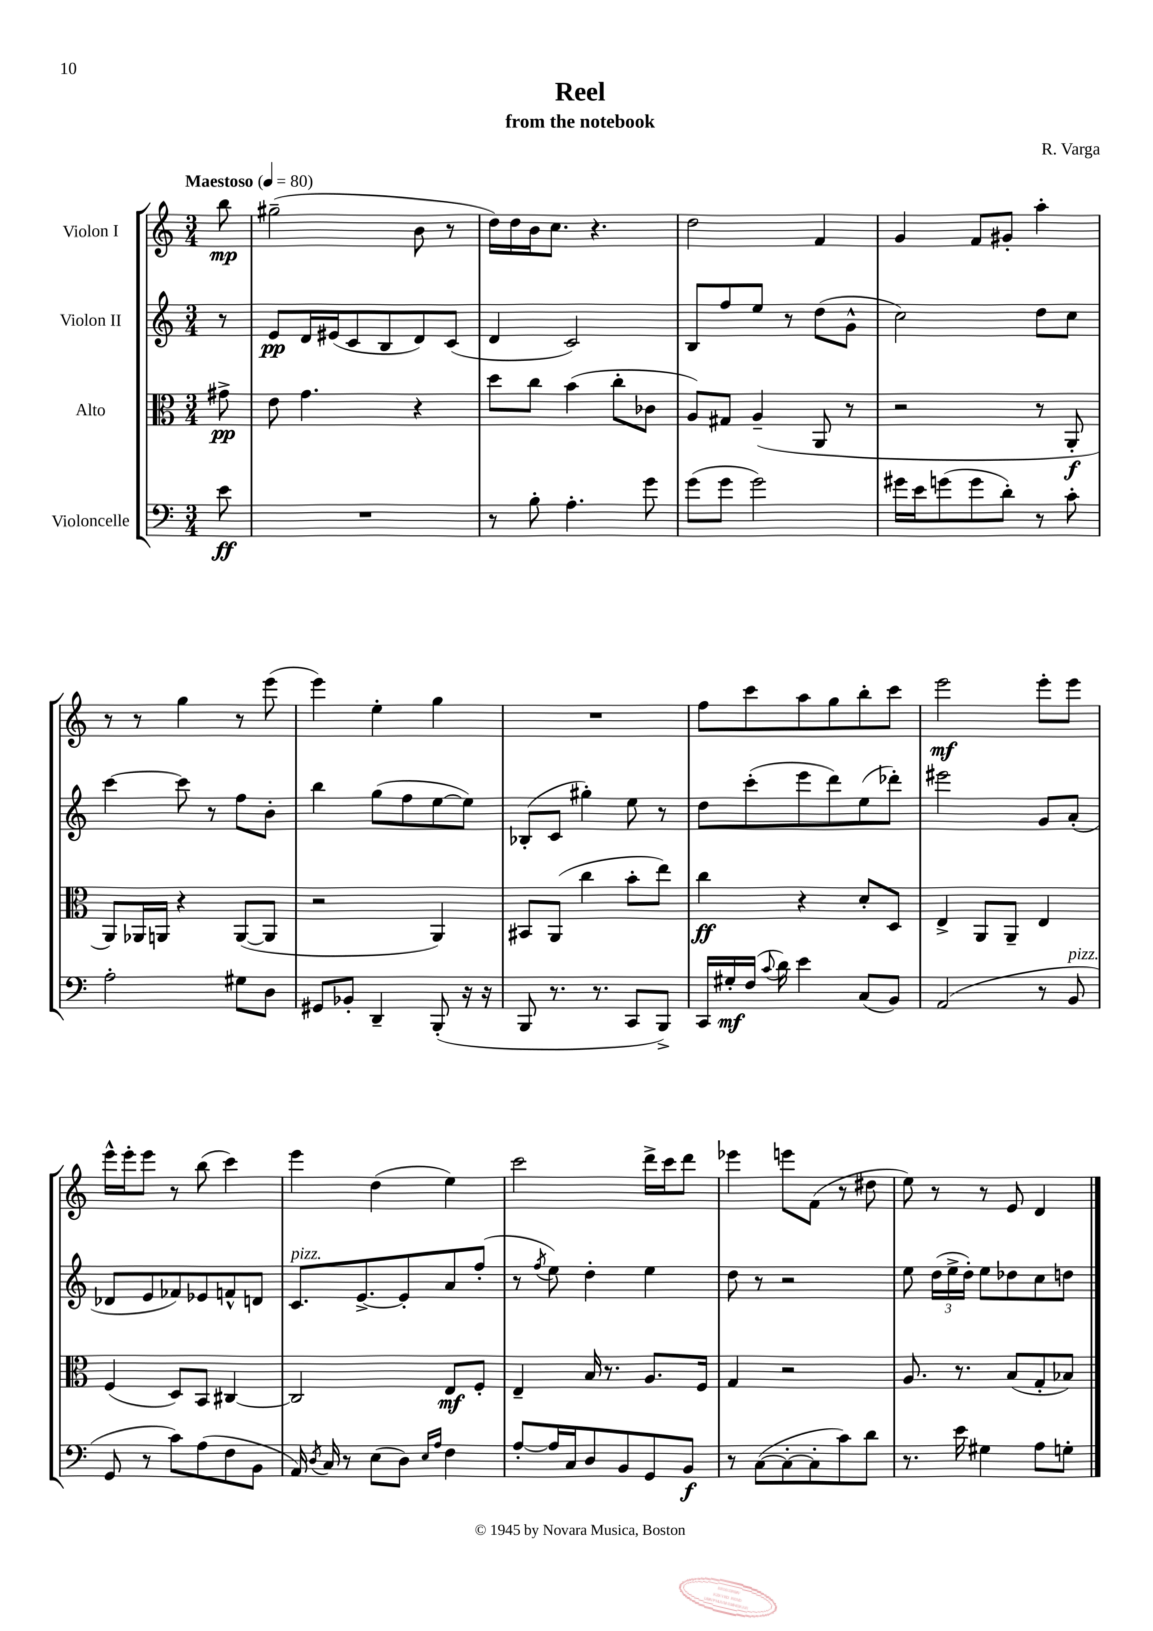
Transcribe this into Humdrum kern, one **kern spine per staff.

**kern	**kern	**kern	**kern
*staff4	*staff3	*staff2	*staff1
*clefF4	*clefC3	*clefG2	*clefG2
*k[]	*k[]	*k[]	*k[]
*M3/4	*M3/4	*M3/4	*M3/4
*MM80	*MM80	*MM80	*MM80
8e	8g#^	8r	8bb
=	=	=	=
2.r	8e	8e	(2gg#~
.	4.g	16d	.
.	.	(16e#	.
.	.	8c	.
.	.	8B	.
.	4r	8d)	8b
.	.	(8c	8r
=	=	=	=
8r	8dd	4d	16dd)
.	.	.	16dd
8B'	8cc	.	16b
.	.	.	8.cc
4.A'	(4b	2c)	.
.	.	.	4.r
.	8cc'	.	.
8g	8c-	.	.
=	=	=	=
(8g	8A)	8B	2dd
8g	8G#	8ff	.
2g)	(4A~	8ee	.
.	.	8r	.
.	8AA	(8dd	4f
.	8r	8g^^	.
=	=	=	=
16g#	2r	2cc)	4g
16e	.	.	.
(8g	.	.	.
8g	.	.	8f
8d')	.	.	8g#'
8r	8r	8dd	4aa'
8c'	8AA'	8cc	.
=	=	=	=
2A'	8AA)	[4ccc	8r
.	16AA-	.	8r
.	16AA	.	.
.	4r	8ccc]	4gg
.	.	8r	.
8G#	([8AA	8ff	8r
8D	8AA]	8b'	(8eee
=	=	=	=
8GG#	2r	4bb	4eee)
8BB-'	.	.	.
4DD~	.	(8gg	4ee'
.	.	8ff	.
(8BBB'	4AA)	[8ee	4gg
16r	.	8ee])	.
16r	.	.	.
=	=	=	=
8BBB	8BB#	(8B-'	2.r
8.r	(8AA	8c	.
.	4cc	4gg#')	.
8.r	.	.	.
8CC	8b'	8ee	.
8BBB^)	8ee)	8r	.
=	=	=	=
16CC	4cc	8dd	8ff
16G#'	.	.	.
(16F	.	(8ccc'	8ccc
8qqc	.	.	.
16d)	.	.	.
4e	4r	8eee	8aa
.	.	8ddd)	8gg
(8C	8d'	(8ee	8bb'
8BB)	8D	8ddd-')	8ccc
=	=	=	=
(2AA	4E^	2eee#	2eee
.	8AA	.	.
.	8AA~	.	.
8r	4E	8g	8eee'
8BB	.	(8a'	8eee
=	=	=	=
8GG	(4F	8d-	16eee^^
.	.	.	16eee'
8r	.	8e	8eee
8c)	8D)	8f-)	8r
(8A	8BB	8e-	(8bb
8F	[4C#	8f^^	4ccc)
8BB	.	8d	.
=	=	=	=
16AA)	2C#]	8.c	4eee
8qD	.	.	.
16C	.	.	.
8r	.	.	.
.	.	[8.e^	.
(8E	.	.	(4dd
8D)	.	8e']	.
16qqE	.	.	.
16qqA	.	.	.
4F	8E	8a	4ee)
.	8F'	(8ff'	.
=	=	=	=
[8A'	4E~	8r	2ccc
.	.	8qff	.
16A]	.	8ee)	.
16C	.	.	.
8D	16B	4dd'	.
.	8.r	.	.
8BB	.	.	.
8GG	8.A	4ee	16ddd^
.	.	.	16ccc
8BB	.	.	8ddd
.	16F	.	.
=	=	=	=
8r	4G	8dd	4eee-
([8C	.	8r	.
8C'_	2r	2r	8eee
8C']	.	.	(8f
8c)	.	.	8r
8d	.	.	8dd#
=	=	=	=
8.r	8.A	8ee	8ee)
.	.	(24dd	8r
.	.	24ee^	.
16e	8.r	.	.
.	.	24dd')	.
4G#	.	8ee	8r
.	(8B	8dd-	8e
8A	8G'	8cc	4d
8G'	8B-)	8dd	.
==	==	==	==
*-	*-	*-	*-
